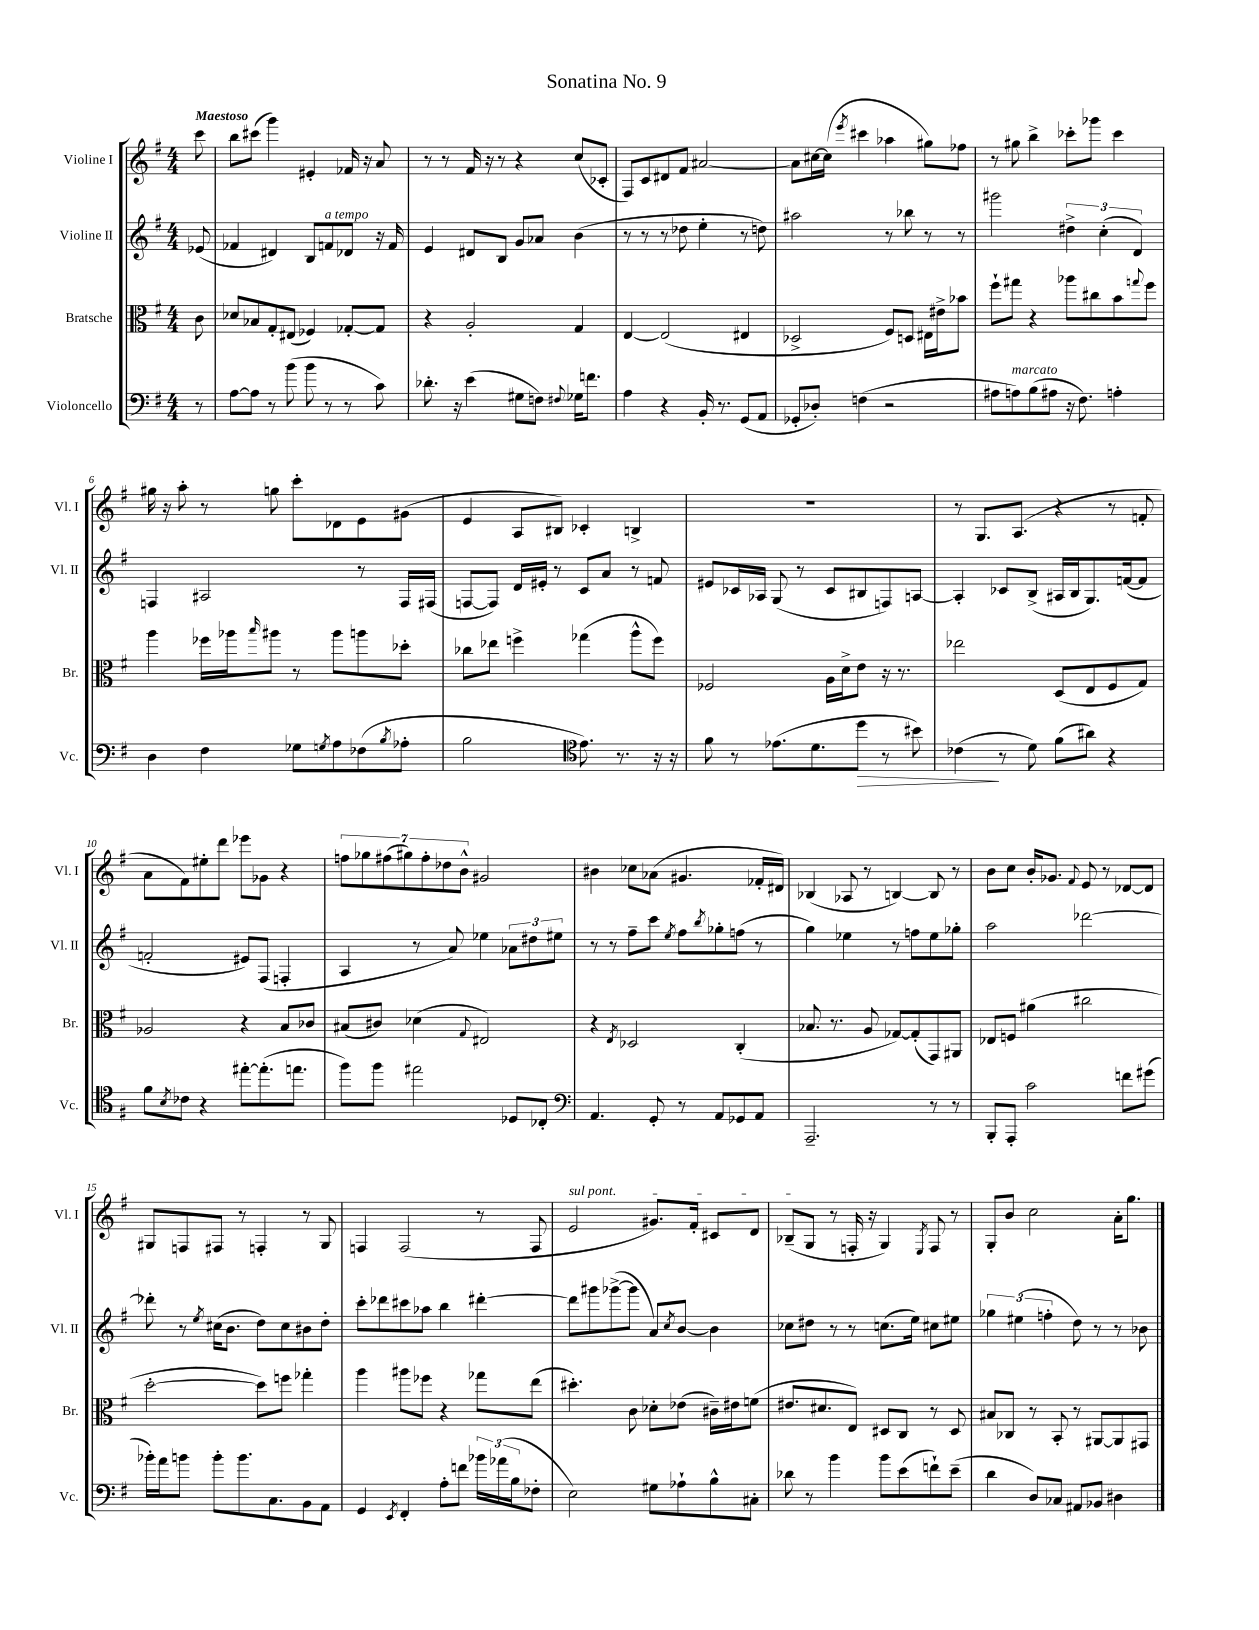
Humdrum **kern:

**kern	**kern	**kern	**kern
*staff4	*staff3	*staff2	*staff1
*clefF4	*clefC3	*clefG2	*clefG2
*k[f#]	*k[f#]	*k[f#]	*k[f#]
*M4/4	*M4/4	*M4/4	*M4/4
8r	8c\	(8e-/	8ccc\
=	=	=	=
[8A\L	8d-/L	4f-/	8bb\L
8A\]J	8B-/	.	(8ccc#\J
8r	8G'/	4d#/)	4ggg\)
(8b\	(8E#/J	.	.
8b\	4F-/)	8B/L	4e#'/
8r	.	8f/	.
8r	[8G-'/L	8d-/J	16f-/
.	.	.	16r
8c\)	8G-/]J	16r	8a/
.	.	16f/	.
=	=	=	=
8.d-'\	4r	4e/	8r
.	.	.	8r
16r	.	.	.
(4e\	2A'/	8d#/L	16f#/
.	.	.	16r
.	.	8B/J	8r
8G#\L	.	8g/L	4r
8F\J)	.	8a-/J	.
8qqF#/	.	.	.
16G-\LK	4G/	(4b\	(8cc/L
8.f\J	.	.	.
.	.	.	8c-'/J
=	=	=	=
4A\	[4E/	8r	8F#/L)
.	.	8r	8c/
4r	(2E/]	8r	8d#/
.	.	8dd-\	8f#/J
16BB'/	.	4ee'\	[2a#/
8.r	.	.	.
(8GG/L	4E#/	8r	.
8AA/J	.	8dd\)	.
=	=	=	=
8GG-'/L	2D-^/	2aa#\	8a#\]L
8D-'/J)	.	.	[16cc#\L
.	.	.	(16cc#\]JJ
.	.	.	8qeee/
(4F\	.	.	4ccc#\
2r	8F#/L)	8r	4aa-\
.	8D/J	8bb-\	.
.	16E#\LL	8r	8gg#\L)
.	16e#^\J	.	.
.	8b-\J	8r	8ff-\J
=	=	=	=
8A#\L	8ff#`\L	2ggg#\	8r
8A\)	8gg#\J	.	8gg#\
(8B\	4r	.	4bb^\
8A#\J	.	.	.
16r	8aa-\L	6dd#^\	8ccc-'\L
8.F#\)	.	.	.
.	8cc#\	.	8ggg-\J
.	.	(6cc'\	.
4A'\	8b\	.	4ccc-\
.	.	6d/)	.
.	8qqgg/	.	.
.	8ff#\J	.	.
=	=	=	=
4D\	4aa\	4F/	16gg#\
.	.	.	16r
.	.	.	8aa'\
4F#\	16ff-\LL	2A#/	8r
.	16aa-\J	.	.
.	16qqbb/	.	.
.	8aa#\J	.	8gg\
8G-\L	8r	.	8ccc'\L
8qG/	.	.	.
8A\	8aa#\L	.	8d-\
(8F-\	8aa\	8r	8e\
8qB/	.	.	.
8A-'\J	8dd-'\J	16F/LL	(8g#\J
.	.	(16F#/JJ	.
=	=	=	=
2B\	8cc-\L	[8F/L	4e/
.	8ee-\J	8F/]J)	.
.	4ff^\	16d/LL	8A/L
.	.	16e#'/JJ	.
.	.	8r	8B#/J)
*clefC4	*	*	*
8.e\)	(4gg-\	8c/L	4c-'/
.	.	8a/J	.
8.r	.	.	.
.	8aa^^\L	8r	4B^/
16r	8ff\J)	8f/	.
16r	.	.	.
=	=	=	=
8f#\	2F-/	8e#/L	1r
8r	.	16c-/L	.
.	.	16A-/JJ	.
(8.e-\L	.	(8G/	.
.	.	8r	.
8.d\	.	.	.
.	16A\LL	8c-/L	.
.	16d^\J	.	.
8dd\J	8e\J	8B#/	.
8r	16r	8F/)	.
.	8.r	.	.
8b#\)	.	[8A/J	.
=	=	=	=
(4c-\	2ee-\	4A'/]	8r
.	.	.	8.G/L
8r	.	8c-/L	.
.	.	.	(8.A/J
8d\)	.	(8B^/J	.
(8f#\L	(8D/L	16A#/LL	4r
.	.	16B/J	.
8a#\J)	8E/	8.G/)	.
4r	8F#/	.	8r
.	.	([16f/k	.
.	8G/J)	8f/]J	8f'/
=	=	=	=
8f#\L	2A-/	2f'/	8a\L
8qB/	.	.	.
8c-\J	.	.	8f#\)
4r	.	.	8ee#'\
.	.	.	8ddd\J
[8ee#'\L	4r	8e#/L)	8eee-\L
(8.ee#'\]	.	(8F#/J	8g-\J
.	8B/L	4F'/	4r
8.ee\J	.	.	.
.	8c-/J	.	.
=	=	=	=
8ff#\L)	(8B#/L	4A/	14ff\L
.	.	.	14gg-\
8ff#\J	8c#/J)	.	.
.	.	.	(14ff#\
.	.	.	14gg#\)
2ee#\	(4d-\	8r	.
.	.	.	14ff#'\
.	.	.	14dd-\
.	.	8a/)	.
.	.	.	14b^^\J
.	8qqG/	.	.
.	2E#/)	4ee-\	2g#/
8D-/L	.	12a-\L	.
.	.	12dd#\	.
8C-'/J	.	.	.
.	.	12ee#\J	.
=	=	=	=
*clefF4	*	*	*
4.AA/	4r	8r	4b#\
.	.	8r	.
.	8qE/	.	.
.	2D-/	8ff#~\L	8cc-\L
8GG'/	.	8ccc\J	(8a-\J
.	.	8qee/	.
8r	.	8ff#\L	4.g#/
.	.	8qbb/	.
8AA/L	.	8gg-'\	.
8GG-/	(4C'/	(8ff\J	.
8AA/J	.	8r	16f-'/LL
.	.	.	16d#/JJ)
=	=	=	=
2.AAA~/	8.B-/	4gg\)	(4B-/
.	8.r	.	.
.	.	4ee-\	8A-/
.	8A/	.	8r
.	[8G-/L)	8r	[4B/)
.	(8G-'/]	8ff\L	.
8r	8GG/)	8ee-\	8B/]
8r	8AA#/J	8gg-'\J	8r
=	=	=	=
8BBB'/L	8E-/L	2aa\	8b\L
8AAA'/J	8F/J	.	8cc\J
2c\	(4a#\	.	16b'/LK
.	.	.	8.g-/J
.	.	.	8qqf#/
.	2cc#\	[2ddd-\	8e/
.	.	.	8r
8f\L	.	.	[8d-/L
(8g#\J	.	.	8d-/]J
=	=	=	=
16b-'\LL)	[2dd'\	8ddd-'\]	8G#/L
16a\J	.	.	.
8b\J	.	8r	8F/
.	.	8qee/	.
8b'\L	.	(16cc#\LK	8F#/J
.	.	8.b\J	.
8.b\	.	.	8r
.	8dd\]L)	8dd\L)	4F'/
8.C\	.	.	.
.	8ff\J	8cc#\	.
8BB\	4gg-'\	8b#\	8r
8AA\J	.	8dd'\J	8G#/
=	=	=	=
4GG/	4aa\	8ccc'\L	4F/
.	.	8ddd-\	.
8qEE/	.	.	.
4FF#'/	8aa#\L	8ccc#\	(2F/
.	8ff-\J	8aa-\J	.
8A'\L	4r	4bb\	.
8f\J	.	.	.
24b-\LL	8gg-\L	[4ddd#'\	8r
(24a-\	.	.	.
24B\J	.	.	.
8F-'\J	(8ee\J	.	8F/
=	=	=	=
2E\)	4.dd#'\)	8ddd#\]L	2e/
.	.	8ggg#\	.
.	.	([8ggg-^\	.
.	8c\	8ggg-\]J	.
8G#\L	8d-'\L	8a/L)	8.g#/L)
.	.	8qcc/	.
8A-`\	(8e-\J	[8b/J	.
.	.	.	16f#'/Jk
8B^^\	16c#~\LL)	4b\]	8c#/L
.	16e#\J	.	.
8C#'\J	(8f\J	.	8d/J
=	=	=	=
8d-\	8.e#/L	8cc-\L	(8B-~/L
8r	.	8dd#\J	8G/J
.	8.d#/	.	.
4b\	.	8r	8r
.	8E/J)	8r	16F'/
.	.	.	16r
8b\L	8D#/L	(8.cc\L	4G/)
(8e\	8C/J	.	.
.	.	16ee\Jk)	.
.	.	.	8qE/
8f`\)	8r	8cc#\L	8F/
(8e~\J	8D#/	8ee#\J	8r
=	=	=	=
4d\	8B#/L	6gg-\	8G'/L
.	8C-/J	.	8b/J
.	.	(6ee#\	.
8D/L)	8r	.	2cc\
.	.	6ff'\	.
8C-/J	8BB'/	.	.
8AA#/L	8r	8dd\)	.
8BB-/J	[8AA#/L	8r	.
4D#\	8AA#/]	8r	16a'\LK
.	.	.	8.gg\J
.	8GG#/J	8b-\	.
==	==	==	==
*-	*-	*-	*-
